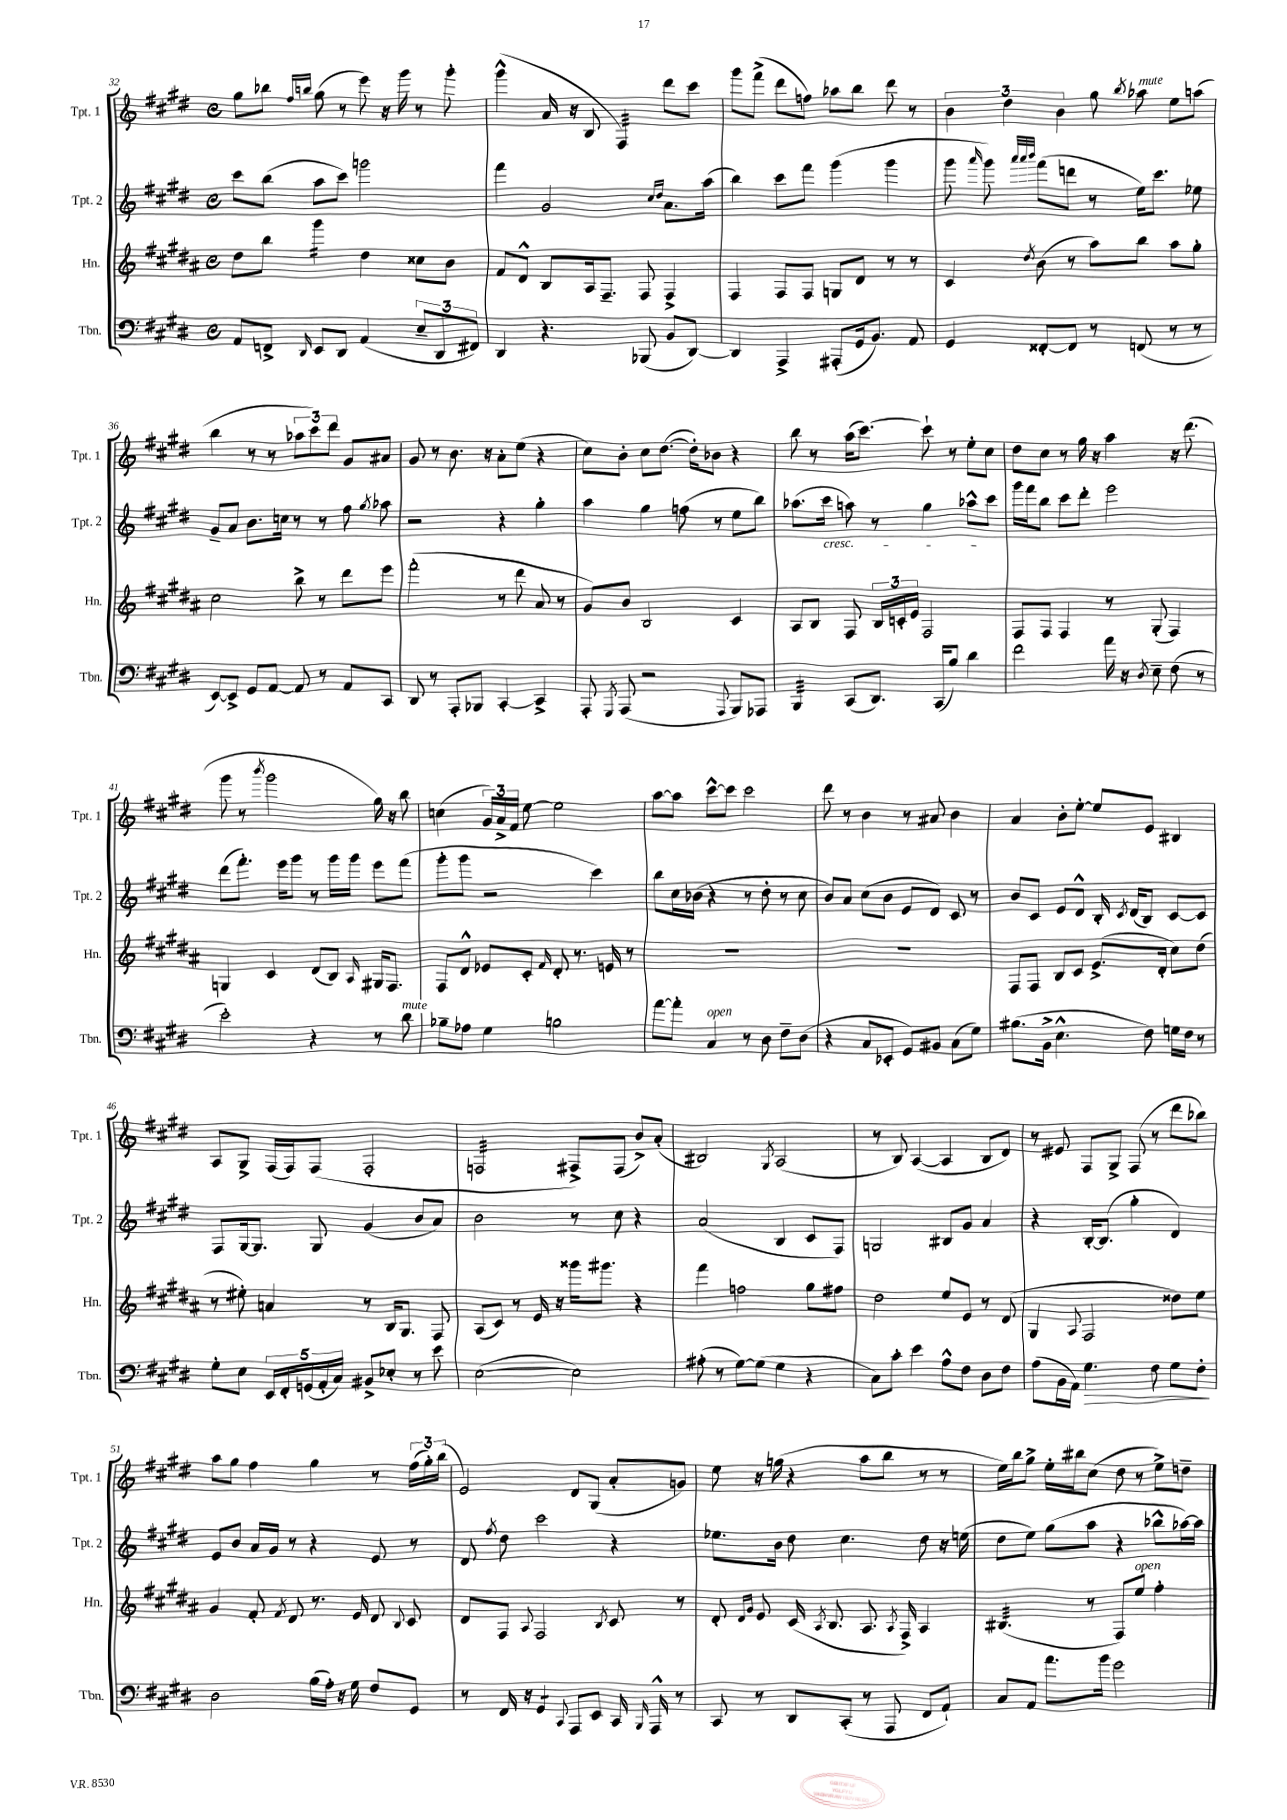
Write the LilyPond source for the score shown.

<<
\new StaffGroup <<
\new Staff = "s0" \with { instrumentName = "Tpt. 1" shortInstrumentName = "Tpt. 1" } {
    \clef treble \key e \major \defaultTimeSignature \time 4/4
    \autoBeamOff gis''8[ bes''8] \grace { fis''16[ b''16] } gis''8( r8 e'''8) r16 gis'''16 r8 gis'''8-. |
    gis'''4-^( a'16 r16 b8 fis4:32) dis'''8[ cis'''8] |
    gis'''8[ fis'''8]->( dis'''8[ f''8]) aes''8[ b''8] dis'''8 r8 |
    \tuplet 3/2 { b'4 dis''4 b'4 } gis''8 \acciaccatura { b''8 } aes''8^\markup { \italic "mute" } e''8[ a''8]( |
    b''4 r8 r8 \tuplet 3/2 { aes''8[ cis'''8) dis'''8] } gis'8[ ais'8] |
    gis'8 r8 b'8. r16 a'8[-. e''8]( r4 |
    cis''8[) b'8]-. cis''8[ dis''8.]~( dis''16[-.) bes'8] r4 |
    b''8 r8 a''16[( cis'''8.]~) cis'''8-! r8 e''8[-. cis''8] |
    dis''8[ cis''8] r8 gis''16 r16 a''4 r16 dis'''8.( |
    gis'''8 r8 \acciaccatura { b'''8 } gis'''2 gis''16) r16 b''8 |
    c''4( \tuplet 3/2 { gis'16[) a'16-> fis'16] } e''8~ e''2 |
    a''8[~ a''8] cis'''8[~-^ cis'''8] cis'''2 |
    dis'''8 r8 b'4 r8 ais'8 b'4 |
    a'4 b'8[-. e''8]~-. e''8[ e'8] bis4 |
    a8[ gis8]-> fis16[( fis16) fis8]( fis2-. |
    f2:32 fis8[->) fis8]( b'8[->) a'8]-.( |
    bis2) \acciaccatura { gis8 } a2( |
    r8 b8) a4~( a4 b8[ dis'8]) |
    r8 eis'8 fis8[ gis8]-> fis8( r8 dis'''8[ bes''8]) |
    a''8[ gis''8] fis''4 gis''4 r8 \tuplet 3/2 { fis''16[( gis''16-.) b''16]( } |
    e'2) dis'8[ gis8]( a'8[-. g'8]) |
    e''8 r16 g''16( r4 a''8[ b''8] r8 r8 |
    e''16[) b''16 gis''8]-> e''16[-. bis''16 cis''8]( dis''8 r8 e''8[->) d''8]-- \bar "|." |
}
\new Staff = "s1" \with { instrumentName = "Tpt. 2" shortInstrumentName = "Tpt. 2" } {
    \clef treble \key e \major \defaultTimeSignature \time 4/4
    \autoBeamOff cis'''8[ b''8]( a''8[ cis'''8]) g'''2 |
    fis'''4 gis'2 \grace { cis''16[ dis''16] } a'8.[ a''16]( |
    b''4) cis'''8[ fis'''8] gis'''4( gis'''4 |
    gis'''8 \grace { a'''16 } gis'''8) \grace { a'''32[ a'''32 b'''32] } fis'''8[( d'''8] r8 e''16[) cis'''8.] ees''8 |
    gis'8[-- a'8] b'8.[ c''16] r8 r8 fis''8 \acciaccatura { gis''8 } aes''8 |
    r2 r4 gis''4-. |
    a''4 gis''4 f''8( r8 e''8[ b''8]) |
    aes''8.[( cis'''16]\cresc a''8) r8 gis''4 aes''8[-^ cis'''8]\! |
    gis'''16[ fis'''16 b''8] cis'''8[ dis'''8]-. e'''2 |
    dis'''8[( fis'''8.]-.) e'''16[ gis'''8] r8 gis'''16[ gis'''16] e'''8[ fis'''8]( |
    gis'''8[-. gis'''8] r2 cis'''4) |
    b''8[ cis''16 bes'16]( r4 r8 dis''8-. r8 cis''8 |
    b'8[) a'8] cis''8[( b'8] e'8[ dis'8]) cis'8 r8 |
    b'8[ cis'8] e'8[ dis'8]-^ b16-. \acciaccatura { cis'8 } dis'16[( b8]) cis'8[~ cis'8] |
    fis8[ gis16~ gis8.] gis8 gis'4( b'8[ a'8]) |
    b'2 r8 cis''8 r4 |
    a'2( b4 cis'8[ fis8]) |
    g2 bis8[ gis'8] a'4 |
    r4 b16[~-. b8.]( gis''4-. dis'4) |
    e'8[ b'8] a'16[ gis'16] r8 r4 e'8 r8 |
    dis'8 \acciaccatura { fis''8 } dis''8 cis'''2 r4 |
    ees''8.[ b'16] dis''8 cis''4. dis''8 r16 e''16( |
    dis''8[ e''8]) gis''8[( a''8] r4 bes''8[-^ aes''16~) aes''16] \bar "|." |
}
\new Staff = "s2" \with { instrumentName = "Hn." shortInstrumentName = "Hn." } {
    \clef treble \key b \major \defaultTimeSignature \time 4/4
    \autoBeamOff dis''8[ b''8] gis'''4:16 dis''4 cisis''8[ b'8] |
    fis'8[ dis'8]-^ b8[ ais16 fis8.]-- fis8 fis4-> |
    fis4 fis8[ fis8] g8[ dis'8] r8 r8 |
    cis'4 \acciaccatura { dis''8 } b'8( r8 ais''8[) b''8] ais''8[ gis''8]-. |
    cis''2 b''8-> r8 dis'''8[ e'''8] |
    fis'''2-.( r8 dis'''8 ais'8 r8 |
    gis'8[) b'8] b2 cis'4 |
    ais8[ b8] fis8 \tuplet 3/2 { b16[ c'16-. e'16] } fis2 |
    fis8[ fis8] fis4 r8 gis8-.( fis4) |
    g4 cis'4 dis'8[( b8]) \grace { ais16 } gis16[ fis8.] |
    fis8[ dis'8]-^ ees'8[ cis'8]-. \grace { fis'16 } dis'8-. r8. e'16 r8 |
    R1 |
    R1 |
    fis8[ fis8] b8[ cis'8] e'8.[->( dis'16]-. cis''8[) dis''8]( |
    r8 eis''8-.) a'4 r8 b16[ gis8.] fis8 |
    ais8[( cis'8]) r8 e'16 r16 gisis'''16[ gis'''8.] r4 |
    fis'''4 f''2 gis''8[ fis''8] |
    dis''2 e''8[ e'8] r8 dis'8( |
    gis4 \appoggiatura { ais8 } fis2 disis''8[) e''8] |
    gis'4 fis'8-. \acciaccatura { fis'8 } dis'8 r8. e'16 dis'8 \appoggiatura { b8 } cis'8 |
    dis'8[ fis8] \appoggiatura { ais8 } fis2 \acciaccatura { b8 } cis'8 r8 |
    dis'8-. \grace { dis'16[ gis'16] } e'8 cis'16( \acciaccatura { ais8 } b8. ais8. \acciaccatura { ais8 } fis16->) ais4 |
    bis4.:32( r8 fis8[) e''8]^\markup { \italic "open" } fis''4-. \bar "|." |
}
\new Staff = "s3" \with { instrumentName = "Tbn." shortInstrumentName = "Tbn." } {
    \clef bass \key e \major \defaultTimeSignature \time 4/4
    \autoBeamOff a,8[ f,8]-> \grace { dis,16 } e,8[ dis,8] a,4( \tuplet 3/2 { e8[-- dis,8 fis,8]) } |
    dis,4 r4. bes,,8( b,8[ dis,8]~) |
    dis,4 a,,4-> ais,,8[-.( gis,16 b,8.]) a,8 |
    gis,4 fisis,8[~-. fisis,8] r8 f,8( r8 r8 |
    e,8[~) e,8]-> gis,8[ a,8]~ a,8 r8 a,8[ cis,8] |
    dis,8 r8 a,,8[-. bes,,8] cis,4~-. cis,4-> |
    a,,8-. \acciaccatura { gis,,8 } a,,8( r2 \appoggiatura { a,,8 } b,,8[) aes,,8] |
    b,,4:32 cis,8[( dis,8.]) cis,16[( b8]) dis'4 |
    fis'2 a'16 r16 \acciaccatura { dis8 } e8-- fis8( r8 |
    e'2-.) r4 r8 dis'8^\markup { \italic "mute" } |
    bes8[-- aes8] gis4 b2 |
    a'8[~ a'8]-. cis4^\markup { \italic "open" } r8 dis8 fis8[-- dis8]( |
    r4 cis8[ ees,8]-. gis,8[) bis,8] cis8[( gis8]) |
    bis8.[( b,16]-> e4.-^ fis8) g16[ fis16] r8 |
    gis8[-. e8] \tuplet 5/4 { e,16[ fis,16-. g,16( a,16-. cis16]) } bis,8[-> ees8]-. r8 e'8 |
    e2~( e2) |
    ais8-.( r8 gis8[~) gis8]( gis4 r4 |
    cis8[) cis'8]-. e'4 a8[-^ fis8] dis8[ fis8] |
    a8[( b,16 a,16]) gis4.\> fis8 gis8[ fis8]-.\! |
    dis2 b16[( a16]-.) r16 gis16 fis8[ gis,8] |
    r8 fis,16 r16 gis,4:8 \appoggiatura { cis,8 } a,,8[ e,8] cis,16 \grace { b,,16 } a,,16-^ r8 |
    cis,8 r8 dis,8[ cis,8]-.( r8 a,,8 fis,8[ a,8]-!) |
    cis8[ a,8] a'8.[ b'16] gis'2 \bar "|." |
}
>>
>>
\layout { \context { \Score currentBarNumber = #32 } }
